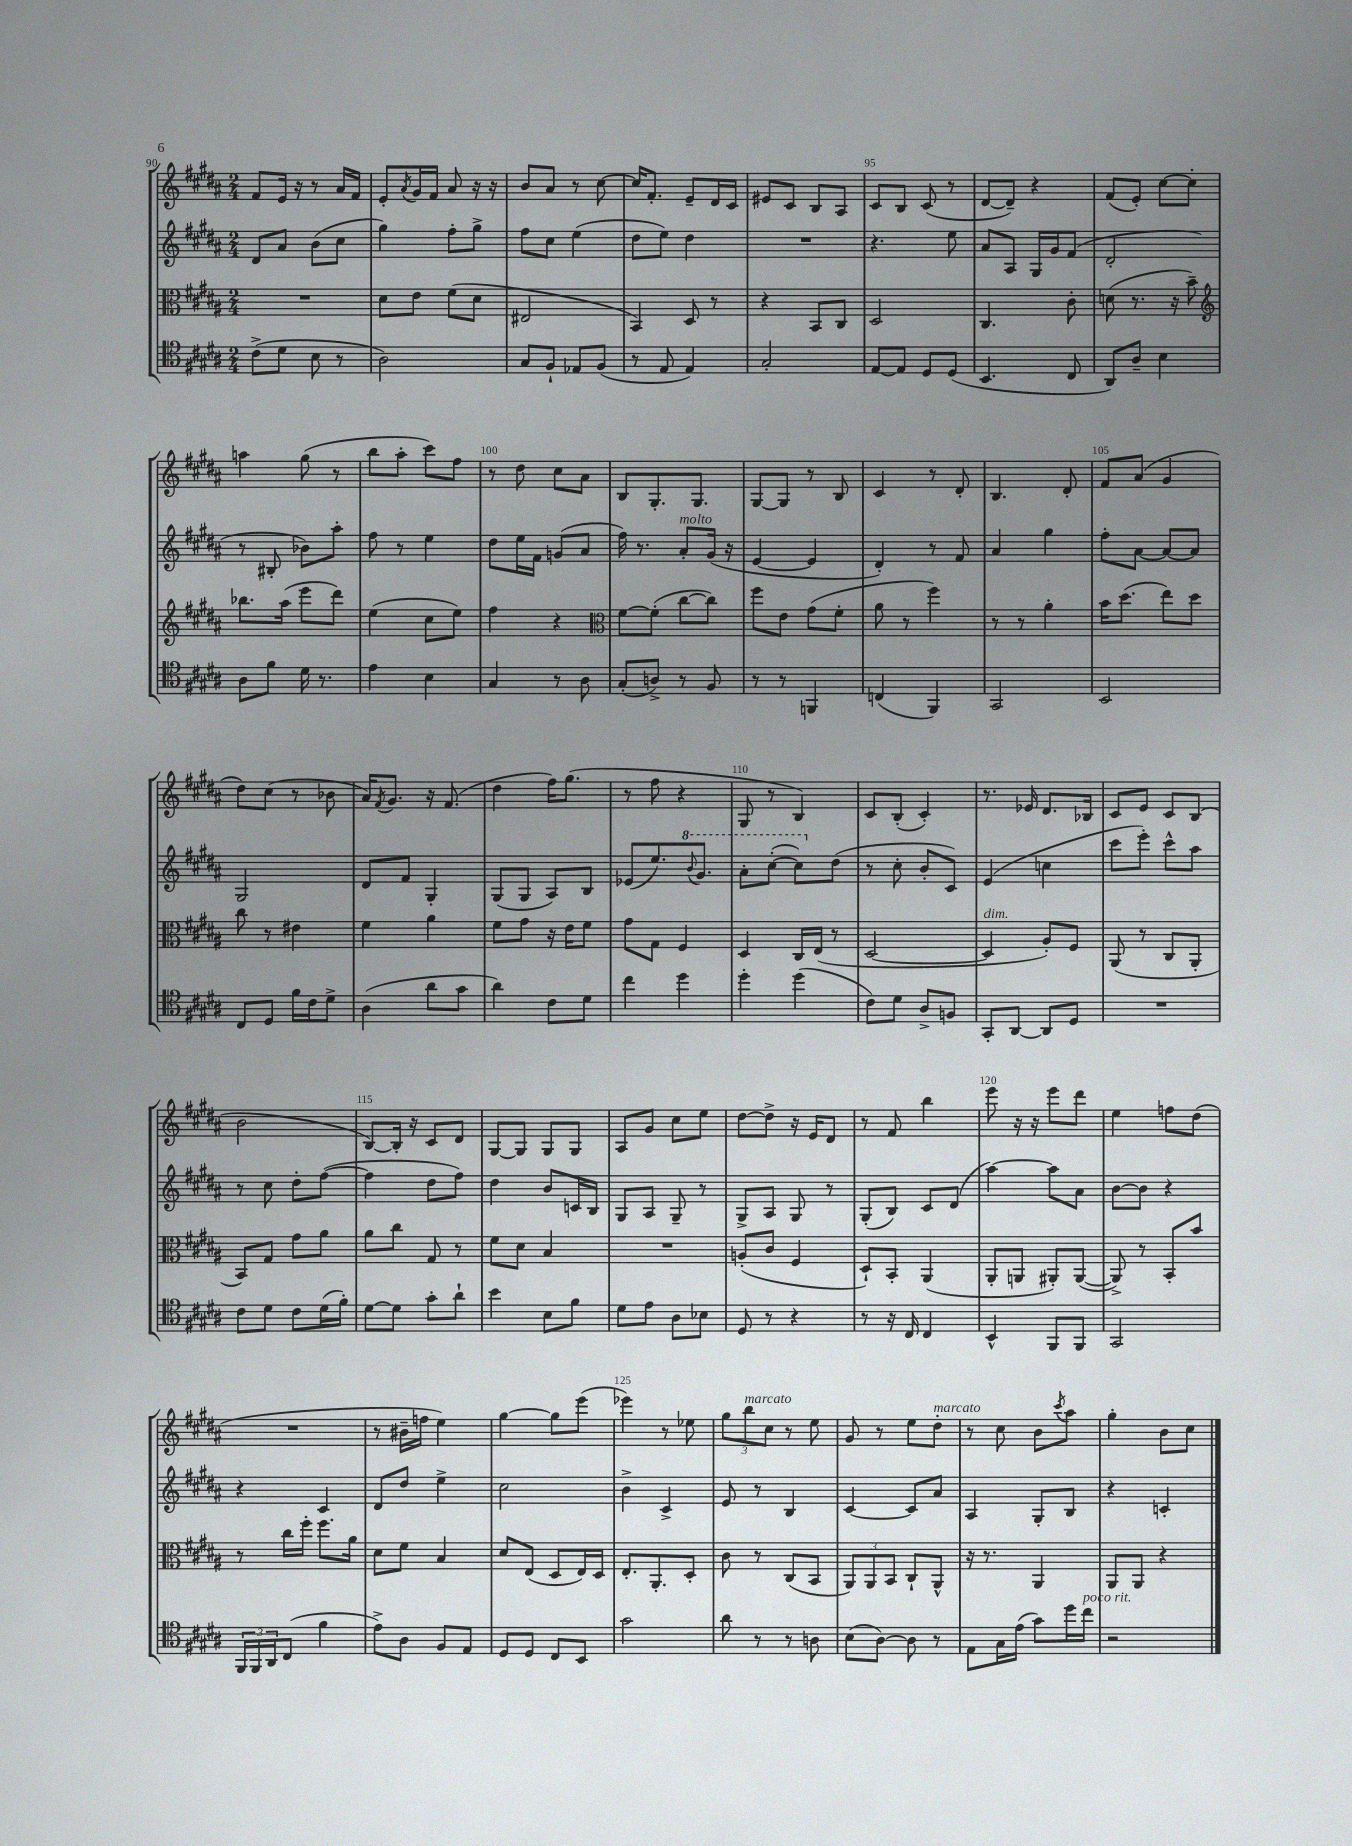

**kern	**kern	**kern	**kern
*staff4	*staff3	*staff2	*staff1
*clefC4	*clefC3	*clefG2	*clefG2
*k[f#c#g#d#a#]	*k[f#c#g#d#a#]	*k[f#c#g#d#a#]	*k[f#c#g#d#a#]
*M2/4	*M2/4	*M2/4	*M2/4
(8c#^	2r	8d#	8f#
8d#	.	8a#	16e
.	.	.	16r
8B	.	(8b	8r
8r	.	8cc#	16a#
.	.	.	16f#
=	=	=	=
2A#)	8d#	4gg#)	8e'
.	.	.	8qa#
.	8e	.	16g#
.	.	.	16f#
.	(8f#	8ff#'	8a#
.	8d#	8gg#^	16r
.	.	.	16r
=	=	=	=
8G#	2E#	8ff#	8b
8F#`	.	8cc#	8a#
8E-	.	(4ee	8r
(8F#	.	.	[8cc#
=	=	=	=
8r	4BB)	8dd#	16cc#]
.	.	.	8.f#'
8E	.	8ee)	.
4E)	8D#	4dd#	8e~
.	8r	.	16d#
.	.	.	16c#
=	=	=	=
2G#'	4r	2r	8e#
.	.	.	8c#
.	8BB	.	8B
.	8C#	.	8A#
=	=	=	=
[8E	2D#	4.r	8c#
8E]	.	.	8B
8D#	.	.	(8c#
(8D#	.	8ee	8r
=	=	=	=
4.BB	4.C#	8a#	[8d#
.	.	8A#	8d#~])
.	.	16G#	4r
.	.	16g#	.
8C#	8c#'	(8f#	.
=	=	=	=
8AA#)	(8d	2d#'	(8f#
8A#~	8.r	.	8e')
4B	.	.	[8cc#
.	16r	.	.
.	8b~)	.	8cc#']
=	=	=	=
*	*clefG2	*	*
8A#	8.bb-	8r	4aa
8f#	.	8B#'	.
.	(16aa#	.	.
16d#	8eee	8b-)	(8gg#
8.r	.	.	.
.	8ddd#)	8aa#'	8r
=	=	=	=
4e	(4ee	8ff#	8bb
.	.	8r	8aa#'
4B	8cc#	4ee	8ccc#)
.	8ee)	.	8ff#
=	=	=	=
4G#	4ff#	8dd#	8r
.	.	16ee	8dd#
.	.	16f#	.
8r	4r	(8g	8cc#
8A#	.	8a#	8a#
=	=	=	=
*	*clefC3	*	*
(8G#'	[8f#	16ff#)	8B
.	.	8.r	.
8A^)	(8f#']	.	8.G#'
8r	[8cc#	8a#'	.
.	.	.	8.G#
8F#	8cc#])	(16g#	.
.	.	16r	.
=	=	=	=
8r	8ff#	[4e	[8G#
8r	8e	.	8G#]
4FF	(8g#	4e]	8r
.	8f#'	.	8B
=	=	=	=
(4C	8a#	4d#')	4c#
.	8r	.	.
4FF#)	4ff#)	8r	8r
.	.	8f#	8d#'
=	=	=	=
2GG#	8r	4a#	4.B
.	8r	.	.
.	4a#'	4gg#	.
.	.	.	8d#'
=	=	=	=
2BB	16b	8ff#'	8f#
.	(8.dd#	.	.
.	.	[8a#	(8a#
.	8ee)	8a#_	4g#
.	8dd#	8a#]	.
=	=	=	=
8C#	8cc#	2G#	8dd#)
8D#	8r	.	(8cc#
16f#	4e#	.	8r
16c#	.	.	.
8d#^	.	.	8b-
=	=	=	=
(4A#	4f#	8d#	16a#)
.	.	.	8qf#
.	.	.	8.g#
.	.	8f#	.
8a#	4a#	4G#'	16r
.	.	.	(8.f#
8g#	.	.	.
=	=	=	=
4a#)	8f#	(8G#	4dd#
.	8g#	8G#	.
8c#	16r	8A#)	16ff#)
.	16e	.	(8.gg#
8d#	8f#	8B	.
=	=	=	=
4cc#	8g#	(8e-	8r
.	8G#	8.ee)	8ff#
4dd#	4F#	.	4r
.	.	8qqbb	.
.	.	8.gg#	.
=	=	=	=
4dd#'	4D#	8aa#'	8G#
.	.	([8ccc#'	8r
(4dd#	16C#	8ccc#])	4B)
.	(16E	.	.
.	8r	(8dd#	.
=	=	=	=
8c#)	[2D#	8r	8c#
8d#	.	8cc#'	(8B'
8A#^	.	8b'	4c#')
8F	.	8c#)	.
=	=	=	=
8GG#'	4D#]	(4e	8.r
[8AA#	.	.	.
.	.	.	16e-
8AA#]	8A#')	4cc	8.d#
8D#	8F#	.	.
.	.	.	16B-
=	=	=	=
2r	(8AA#	8ccc#	8c#
.	8r	8eee')	8e
.	8C#	8ccc#^^	8c#
.	8AA#'	8aa#	(8B
=	=	=	=
8c#	8BB)	8r	2b
8d#	8G#	8cc#	.
8c#	8g#	8dd#'	.
(16d#	8a#	([8ff#	.
16f#')	.	.	.
=	=	=	=
[8d#	8a#	4ff#]	[8B)
8d#]	8cc#	.	16B']
.	.	.	16r
8g#'	8G#	8dd#	8c#
8a#`	8r	8ff#)	8d#
=	=	=	=
4b	8f#	4dd#	[8G#
.	8d#	.	8G#]
8B	4B	8b	8G#
8f#	.	16c	8G#
.	.	16B	.
=	=	=	=
8d#	2r	8G#	8A#
8e	.	8A#	8g#
8A#	.	8G#~	8cc#
8B-	.	8r	8ee
=	=	=	=
8D#	(8A'	8G#^	[8dd#
8r	8c#	8A#	8dd#^]
4r	4F#	8G#	16r
.	.	.	16e
.	.	8r	8d#
=	=	=	=
8r	8D#`)	(8G#'	8r
16r	8BB'	8B)	8f#
16C#	.	.	.
4C#	(4AA#	8c#	4bb
.	.	(8d#	.
=	=	=	=
4BB^^	8AA#'	[4aa#)	8eee
.	8AA	.	16r
.	.	.	16r
8FF#	8AA#')	8aa#]	8eee
8FF#	([8AA#	8a#	8ddd#
=	=	=	=
2GG#	8AA#^])	[8b	4ee
.	8r	8b]	.
.	8BB'	4r	8ff
.	8b	.	(8dd#
=	=	=	=
24FF#	8r	4r	2r
24FF#	.	.	.
24AA#	.	.	.
(8C#	16cc#	.	.
.	16ff#'	.	.
4f#	8.ff#	4c#	.
.	16a#	.	.
=	=	=	=
8e^)	8d#	8d#	8r
8A#	8f#	8dd#	16b#~
.	.	.	16ff
8F#	4B	4ee^	4ee)
8E	.	.	.
=	=	=	=
8D#	8d#	2cc#	[4gg#
8D#	(8E	.	.
8C#	8D#	.	8gg#]
8BB	16E)	.	(8eee
.	16D#	.	.
=	=	=	=
2g#	8.E'	4b^	4eee-)
.	8.AA#'	.	.
.	.	4c#^	8r
.	8D#'	.	8ee-
=	=	=	=
8a#	8c#	8e	12gg#
.	.	.	12bb
8r	8r	8r	.
.	.	.	12cc#
8r	(8C#	4B	8r
8A	8BB	.	8ee
=	=	=	=
(8B	12AA#)	[4c#	8g#
.	12AA#	.	.
[8A#)	.	.	8r
.	12BB	.	.
8A#]	8C#`	8c#]	8ee
8r	8AA#^^	8a#	8dd#'
=	=	=	=
8E	16r	4A#	8r
.	8.r	.	.
16G#	.	.	8cc#
(16e	.	.	.
8g#)	4AA#	8G#'	8b
.	.	.	8qccc#
16dd#	.	8B	8aa#
16cc#	.	.	.
=	=	=	=
2r	8AA#	4r	4gg#'
.	8AA#	.	.
.	4r	4c'	8b
.	.	.	8cc#
==	==	==	==
*-	*-	*-	*-
